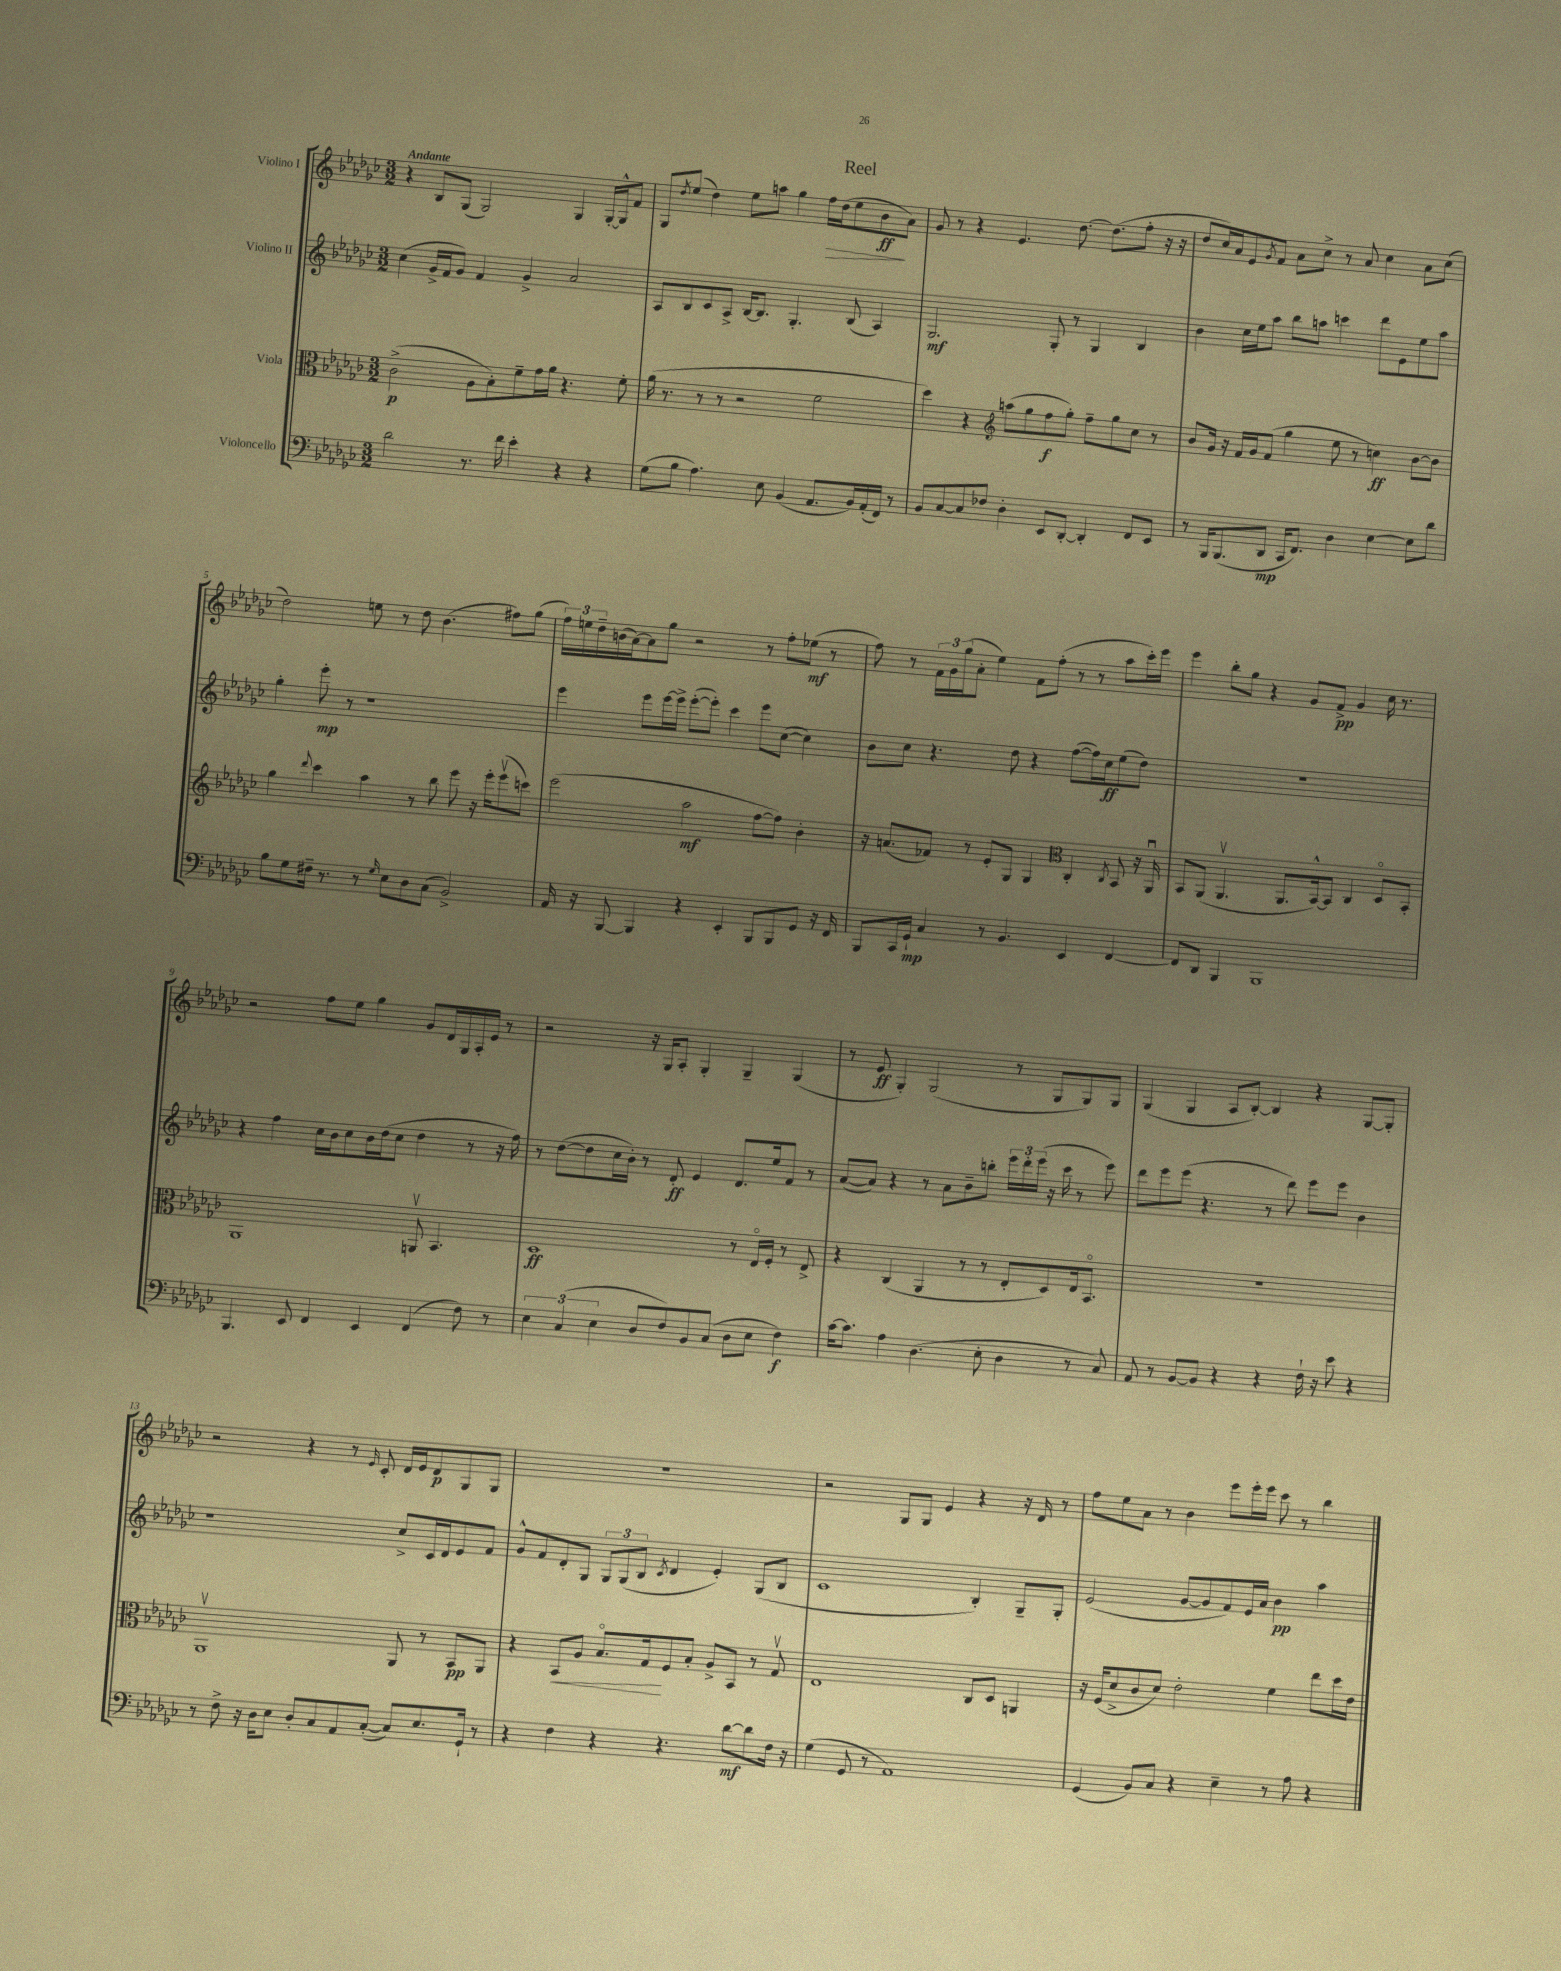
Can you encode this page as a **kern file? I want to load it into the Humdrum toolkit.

**kern	**kern	**kern	**kern
*staff4	*staff3	*staff2	*staff1
*clefF4	*clefC3	*clefG2	*clefG2
*k[b-e-a-d-g-c-]	*k[b-e-a-d-g-c-]	*k[b-e-a-d-g-c-]	*k[b-e-a-d-g-c-]
*M3/2	*M3/2	*M3/2	*M3/2
2d-	(2c-^	(4cc-	4r
.	.	16g-^	8B-
.	.	16f	.
.	.	8g-)	(8G-
8.r	8A-	4f	2G-)
.	8B-')	.	.
16f	.	.	.
4e-'	8f~	4g-^	.
.	16g-	.	.
.	16a-	.	.
4r	4.r	2a-	4G-
4r	.	.	[16G-'
.	.	.	16G-^^]
.	8f'	.	8f
=	=	=	=
(8G-	(16a-	8A-	8G-
.	8.r	.	.
.	.	.	8qdd-
8B-	.	8B-	(8ee-
4.A-)	8r	8c-	4dd-)
.	8r	8A-^	.
.	2r	[16B-	8ee-
.	.	8.B-]	.
8E-	.	.	8aa
(4BB-	.	4.G-'	4gg-
8.AA-	2f	.	16ff
.	.	.	(16dd-
.	.	(8B-	8ee-
16BB-)	.	.	.
(16AA-'	.	4A-)	8b-
16FF)	.	.	.
8r	.	.	8a-)
=	=	=	=
8BB-	4dd-)	2.G-	8g-
[8C-	.	.	8r
8C-]	4r	.	4r
8F-	.	.	.
*	*clefG2	*	*
4D-'	(8aa	.	4.e-
.	8gg-	.	.
8EE-	8ff	8G-'	.
[8DD-'	8gg-')	8r	[8.dd-
4DD-']	8ff~	4G-	.
.	.	.	(8.dd-]
.	8gg-	.	.
8FF	8cc-	4B-	8ff'
8EE-	8r	.	16r
.	.	.	16r
=	=	=	=
8r	8b-	4b-	8dd-
16BBB-	16g-	.	16cc-)
(8.BBB-	16r	.	16a-
.	16f	16cc-	8e-
.	16g-	16ee-	.
.	.	.	8qg-
8DD-	(8f	8aa-	8f
16CC-	4gg-	8bb-	8a-
8.FF)	.	.	.
.	.	8aa	8cc-^
4D-	8ee-	4ccc	8r
.	8r	.	8a-
[4E-	4cc)	8ddd-	4cc-
.	.	8e-	.
8E-]	[8b-	8ee-	8a-
8d-	8b-]	8aa	(8cc-
=	=	=	=
8B-	4gg-	4gg-'	2dd-)
8G-	.	.	.
.	8qqddd-	.	.
16F#~	4ccc-	8eee-'	.
8.r	.	.	.
.	.	8r	.
8r	4aa-	1r	8ee
16qqG-	.	.	.
8E-	.	.	8r
8D-	8r	.	8dd-
(8C-	8bb-	.	(4.b-
2BB-^)	8eee-	.	.
.	16r	.	.
.	16eee-'	.	.
.	(8eee-v	.	8ff#)
.	8ccc)	.	(8gg-
=	=	=	=
16AA-	(2eee-	4eee-	24ff)
.	.	.	24ee
16r	.	.	.
.	.	.	24dd-~
[8BBB-	.	.	(16b
.	.	.	[16a-)
4BBB-]	.	8eee-	8a-]
.	.	[16eee-	8gg-
.	.	16eee-^]	.
4r	2aa-	([8eee-'	2r
.	.	8eee-'])	.
4EE-'	.	4ccc-	.
8BBB-	[8ff	8eee-	8r
8BBB-	8ff])	([8cc-	8ff'
8GG-	4b-'	4cc-])	(8ee-
16r	.	.	8r
16FF	.	.	.
=	=	=	=
8BBB-	16r	8b-	8ff)
.	(8.a	.	.
16CC-	.	8cc-	8r
16GG-`	.	.	.
4C-	8f-)	4.r	24f
.	.	.	24g-
.	.	.	(24gg-
.	8r	.	8a-'
8r	8e-'	.	4ee-)
4.BB-	8G-	8dd-	.
.	4G-	4r	8f
.	.	.	(8ff'
*	*clefC3	*	*
4EE-	4C-'	([8ff	8r
.	.	16ff])	8r
.	.	16cc-	.
.	8qC-	.	.
[4FF	8BB-	(8ee-	8aa-
.	16r	8dd-)	16ccc-')
.	16AA-u	.	16eee-
=	=	=	=
8FF]	8BB-	1.r	4eee-
8DD-	(8AA-	.	.
4BBB-	4.AA-v	.	8bb-'
.	.	.	8gg-
1BBB-	.	.	4r
.	8.AA-	.	.
.	.	.	8g-
.	[16BB-^^)	.	.
.	8BB-]	.	8f^
.	4C-	.	4g-
.	8D-o	.	16cc-
.	.	.	8.r
.	8BB-'	.	.
=	=	=	=
4.BBB-	1AA-	4r	2r
.	.	4ff	.
8EE-	.	.	.
4FF	.	16cc-	8ff
.	.	16b-	.
.	.	8cc-	8ee-
4EE-	.	16b-	4gg-
.	.	(16dd-	.
.	.	8cc-	.
(4FF	8AAv	4dd-	8g-
.	4.BB-	.	16d-
.	.	.	16G-
8F)	.	8r	16A-'
.	.	.	16e-
8r	.	16r	8r
.	.	16ff)	.
=	=	=	=
6E-	1D-	8r	2r
.	.	([8dd-	.
(6C-	.	.	.
.	.	8dd-]	.
6E-	.	.	.
.	.	16cc-	.
.	.	16b-')	.
8D-	.	8r	16r
.	.	.	16G-
8F)	.	8d-'	8A-'
8BB-	.	4e-	4G-'
(8C-	.	.	.
8D-	8r	8.d-	4G-~
8E-	16E-o	.	.
.	16F'	16ee-	.
4F)	8r	8f	(4G-
.	8E-^	8r	.
=	=	=	=
[16c-	4r	([8a-	8r
8.c-]	.	.	.
.	.	8a-])	8e-
4A-	(4C-	4r	4G-')
(4.D-	4AA-	8r	(2G-
.	.	8a-	.
.	8r	8b-~	.
8E-'	8r	8bb'	.
4D-	8E-'	24eee-	8r
.	.	24ddd-'	.
.	.	(24eee-	.
.	8D-)	16r	8G-
.	.	16ccc-	.
8r	16E-	8r	8G-)
.	8.BB-o	.	.
8C-)	.	8eee-)	8G-
=	=	=	=
8AA-	1.r	8ddd-	(4G-
8r	.	8eee-	.
[8BB-	.	(8eee-	4G-
8BB-]	.	4.r	.
4r	.	.	8A-
.	.	.	[8B-')
4r	.	8r	4B-]
.	.	8ddd-)	.
16F`	.	8eee-	4r
16r	.	.	.
8e-	.	8eee-	.
4r	.	4b-	[8G-
.	.	.	8G-']
=	=	=	=
8r	1AA-v	1r	2r
8F^	.	.	.
16r	.	.	.
16D-	.	.	.
8E-	.	.	.
8D-'	.	.	4r
8C-	.	.	.
8AA-	.	.	8r
.	.	.	16qqe-
([8C-'	.	.	8c-'
8C-])	8AA-	8cc-^	16d-
.	.	.	16e-
8.E-	8r	16c-	8d-
.	.	16d-	.
.	8BB-	8e-	8G-
16GG-`	.	.	.
8r	8AA-	8f	8G-
=	=	=	=
4r	4r	8g-^^	1.r
.	.	8f	.
4F	8BB-	8d-'	.
.	8A-	8G-	.
4r	8.B-o	12G-	.
.	.	(12G-	.
.	.	12B-	.
.	16G-	.	.
.	.	8qc-	.
4.r	8F	4d-	.
.	8B-'	.	.
.	8A-^	4e-')	.
[8d-	8BB-	.	.
8d-]	8r	(8G-	.
16F	8G-v	8B-	.
16r	.	.	.
=	=	=	=
(4G-	1E-	1c-	2r
8GG-	.	.	.
8r	.	.	.
1AA-)	.	.	8G-
.	.	.	8G-
.	.	.	4e-
.	8C-	4B-')	4r
.	8D-	.	.
.	4AA	8G-~	16r
.	.	.	16d-
.	.	8G-'	8r
=	=	=	=
(4GG-	16r	(2e-	8ff
.	(16F	.	.
.	8d-^	.	8ee-
8BB-)	8c-	.	8a-
8C-	8d-)	.	8r
4r	2e-'	[8g-	4b-
.	.	8g-]	.
4E-~	.	8f)	8eee-
.	.	16e-	16eee-'
.	.	16a-	16eee-
8r	4f	4b-	8ccc-
8A-	.	.	8r
4r	8ee-	4aa-	4bb-
.	16dd-	.	.
.	16e-	.	.
==	==	==	==
*-	*-	*-	*-
